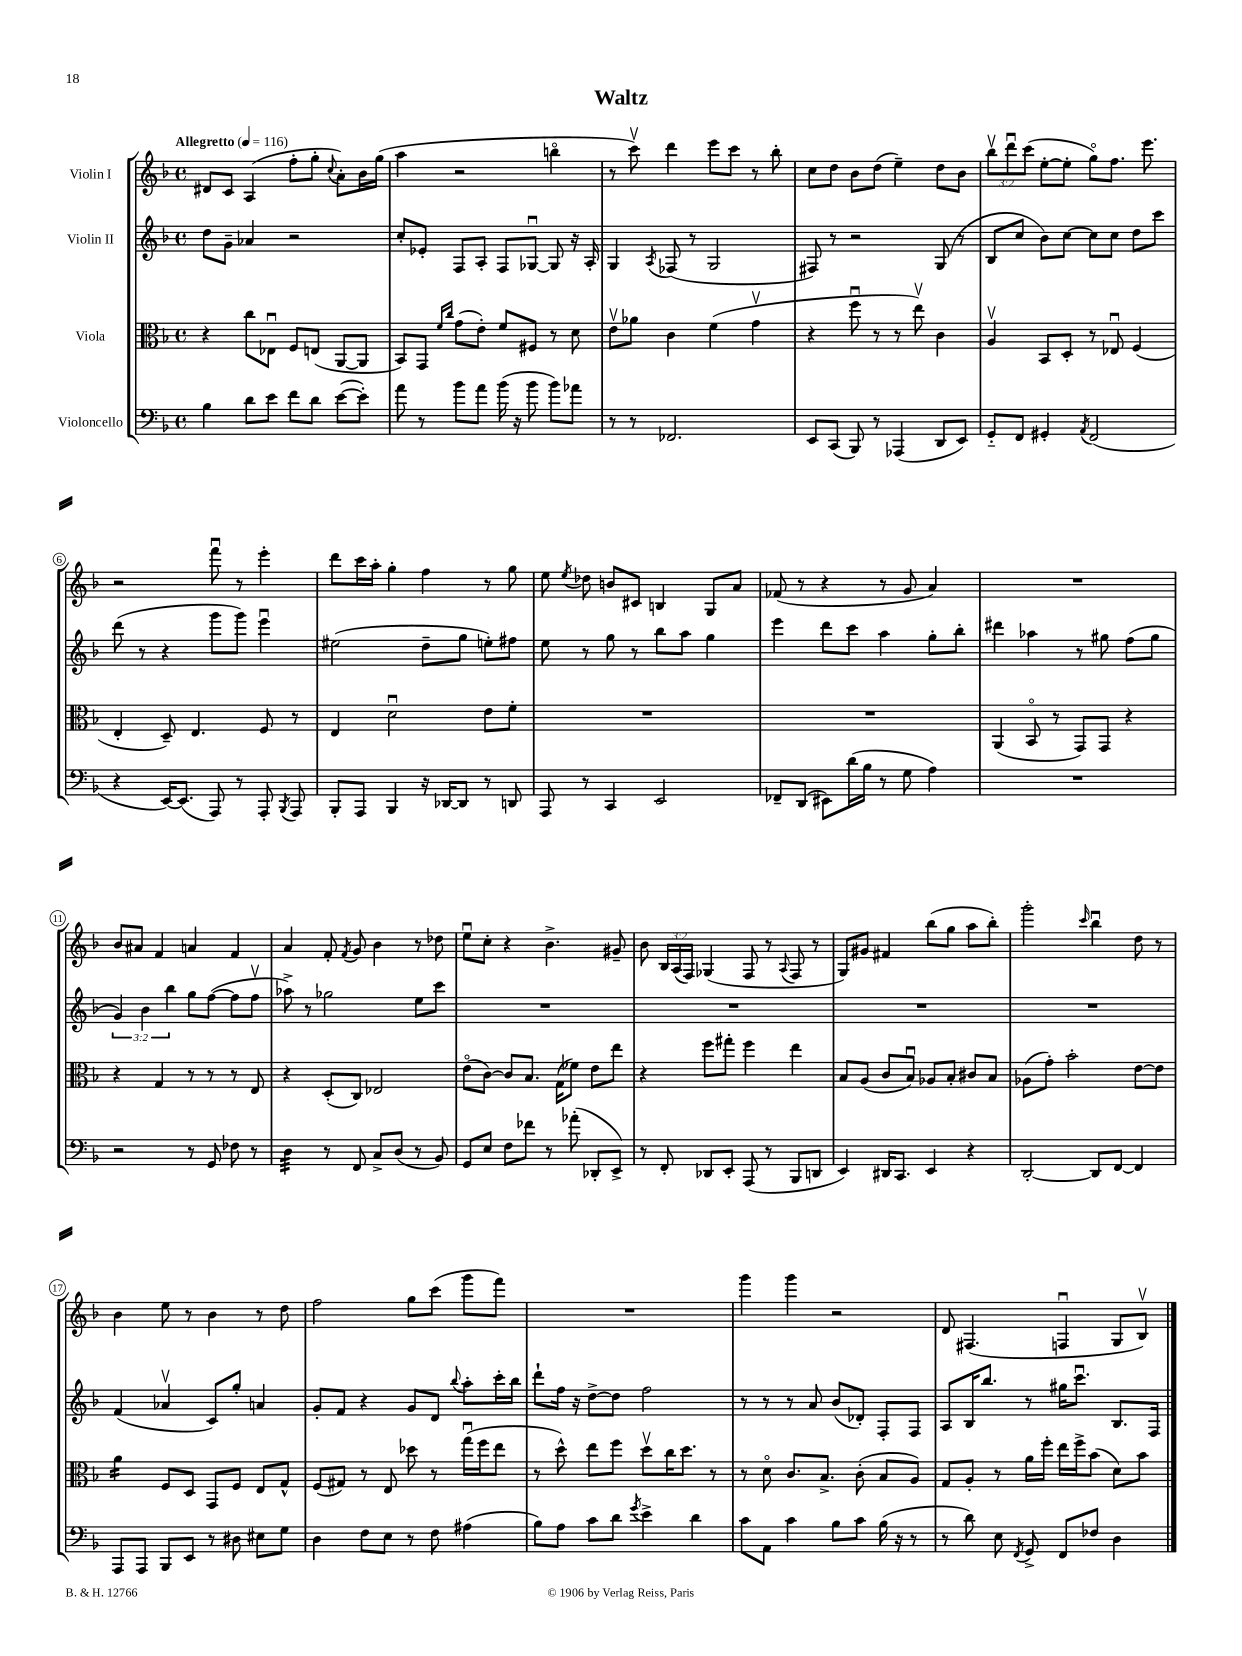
\header { title = "Waltz" }
<<
\new StaffGroup <<
\new Staff = "s0" \with { instrumentName = "Violin I" } {
    \clef treble \key f \major \defaultTimeSignature \time 4/4 \override Staff.TupletNumber.text = #tuplet-number::calc-fraction-text \tempo "Allegretto" 4 = 116
    \autoBeamOff dis'8[ c'8] a4( f''8[-. g''8]-. \appoggiatura { c''8 } a'8[-.) bes'16 g''16]( |
    a''4 r2 b''4\flageolet |
    r8 c'''8\upbow) d'''4 e'''8[ c'''8] r8 bes''8-. |
    c''8[ d''8] bes'8[ d''8]( e''4--) d''8[ bes'8] |
    \tuplet 3/2 { bes''8[\upbow d'''8\downbow c'''8]( } e''8[~-. e''8]-. g''8[\flageolet) f''8.] e'''8. |
    r2 f'''8\downbow r8 e'''4-. |
    d'''8[ c'''16 a''16]-. g''4-. f''4 r8 g''8 |
    e''8 \acciaccatura { e''8 } des''8 b'8[ cis'8] b4 g8[ a'8] |
    fes'8( r8 r4 r8 g'8 a'4) |
    R1 |
    bes'8[ ais'8] f'4 a'4 f'4 |
    a'4 f'8-. \acciaccatura { f'8 } g'8 bes'4 r8 des''8 |
    e''8[\downbow c''8]-. r4 bes'4.-> gis'8-- |
    bes'8 \tuplet 3/2 { bes16[ a16( f16]) } ges4( f8 r8 \appoggiatura { a8 } f8 r8 |
    g8[) gis'8] fis'4 bes''8[( g''8] a''8[ bes''8]-.) |
    g'''2-. \grace { c'''16 } bes''4\downbow d''8 r8 |
    bes'4 e''8 r8 bes'4 r8 d''8 |
    f''2 g''8[ c'''8]( g'''8[ f'''8]) |
    R1 |
    g'''4 g'''4 r2 |
    d'8 fis4.( f4\downbow g8[ bes8]\upbow) \bar "|." |
}
\new Staff = "s1" \with { instrumentName = "Violin II" } {
    \clef treble \key f \major \defaultTimeSignature \time 4/4 \override Staff.TupletNumber.text = #tuplet-number::calc-fraction-text
    \autoBeamOff d''8[ g'8]-- aes'4 r2 |
    c''8[-. ees'8]-. f8[ a8]-. f8[ ges8]~\downbow ges8 r16 a16-. |
    g4 \acciaccatura { a8 } fes8( r8 g2 |
    fis8) r8 r2 g8( r8 |
    bes8[ c''8] bes'8[) c''8]~ c''8[ c''8] d''8[ c'''8] |
    d'''8( r8 r4 g'''8[ g'''8]) e'''4\downbow |
    eis''2( d''8[-- g''8] e''8[-.) fis''8] |
    e''8 r8 g''8 r8 bes''8[ a''8] g''4 |
    e'''4 d'''8[ c'''8] a''4 g''8[-. bes''8]-. |
    dis'''4 aes''4 r8 gis''8 f''8[( gis''8] |
    \tuplet 3/2 { g'4) bes'4 bes''4 } g''8[ f''8]~( f''8[ f''8]\upbow |
    aes''8->) r8 ges''2 e''8[ c'''8] |
    R1 |
    R1 |
    R1 |
    R1 |
    f'4( aes'4\upbow c'8[) g''8]-. a'4 |
    g'8[-. f'8] r4 g'8[ d'8] \appoggiatura { bes''8 } a''8[-. c'''16-. bes''16] |
    d'''8[-! f''16] r16 d''8[~-> d''8] f''2 |
    r8 r8 r8 a'8 bes'8[( des'8]-.) f8[-. f8] |
    a8[ bes16 bes''8.] r8 gis''16[ c'''8.]\downbow bes8.[ f16] \bar "|." |
}
\new Staff = "s2" \with { instrumentName = "Viola" } {
    \clef alto \key f \major \defaultTimeSignature \time 4/4
    \autoBeamOff r4 c''8[ ees8]\downbow f8[ e8]( a,8[~ a,8] |
    bes,8[) g,8] \grace { f'16[ c''16] } g'8[( e'8]-.) f'8[ fis8] r8 d'8 |
    e'8[\upbow aes'8] c'4 f'4( g'4\upbow |
    r4 f''8\downbow r8 r8 e''8\upbow) c'4 |
    a4\upbow bes,8[ d8]-. r8 ees8\downbow f4( |
    e4-. d8--) e4. f8 r8 |
    e4 d'2\downbow e'8[ f'8]-. |
    R1 |
    R1 |
    a,4( bes,8\flageolet r8 g,8[) g,8] r4 |
    r4 g4 r8 r8 r8 e8 |
    r4 d8[-.( c8]) ees2 |
    e'8[\flageolet( c'8]~) c'8[ bes8.] g16[( fes'8]) e'8[ e''8] |
    r4 f''8[ gis''8]-. f''4 e''4 |
    bes8[ a8]( c'8[ bes8]\downbow) aes8[ bes8]-. cis'8[ bes8] |
    aes8[( g'8]-.) bes'2-. e'8[~ e'8] |
    a'4:16 f8[ d8] g,8[ f8] e8[ g8]-^ |
    f8[( gis8]) r8 e8 des''8 r8 g''16[\downbow( f''16 e''8] |
    r8 d''8-^) e''8[ f''8] d''8[\upbow c''16 d''8.] r8 |
    r8 d'8\flageolet c'8.[ bes8.]-> c'8-.( bes8[ a8]) |
    g8[ a8]-. r8 a'16[ f''16]-. e''16[ f''16-> bes'8]( d'8[) bes'8] \bar "|." |
}
\new Staff = "s3" \with { instrumentName = "Violoncello" } {
    \clef bass \key f \major \defaultTimeSignature \time 4/4
    \autoBeamOff bes4 d'8[ e'8] f'8[ d'8] e'8[~( e'8]-.) |
    a'8 r8 bes'8[ a'8] bes'16( r16 bes'8 bes'8[) aes'8] |
    r8 r8 fes,2. |
    e,8[ c,8]( bes,,8) r8 aes,,4( d,8[ e,8]) |
    g,8[-_ f,8] gis,4-. \acciaccatura { a,8 } f,2( |
    r4 e,16[~) e,8.]( a,,8) r8 a,,8-. \acciaccatura { bes,,8 } a,,8 |
    bes,,8[-. a,,8] bes,,4 r16 des,16[~ des,8] r8 d,8 |
    a,,8 r8 c,4 e,2 |
    fes,8[-- d,8]( eis,8[) d'16( bes16] r8 g8 a4) |
    R1 |
    r2 r8 g,8 fes8 r8 |
    d4:32 r8 f,8 c8[-> d8]( r8 bes,8) |
    g,8[ e8] f8[ fes'8] r8 aes'8-.( des,8[-. e,8]->) |
    r8 f,8-. des,8[ e,8]-. a,,8( r8 bes,,8[ d,8] |
    e,4) dis,16[ c,8.] e,4 r4 |
    d,2~-. d,8[ f,8]~ f,4 |
    a,,8[ a,,8] bes,,8[ e,8] r8 dis8 eis8[ g8] |
    d4 f8[ e8] r8 f8 ais4( |
    bes8[) a8] c'8[ d'8] \acciaccatura { g'8 } e'4-> d'4 |
    c'8[ a,8] c'4 bes8[ c'8] bes16( r16 r8 |
    r8 d'8) e8 \acciaccatura { f,8 } g,8-> f,8[ fes8] d4 \bar "|." |
}
>>
>>
\layout { \context { \Score \override BarNumber.stencil = #(make-stencil-circler 0.1 0.3 ly:text-interface::print) } }
